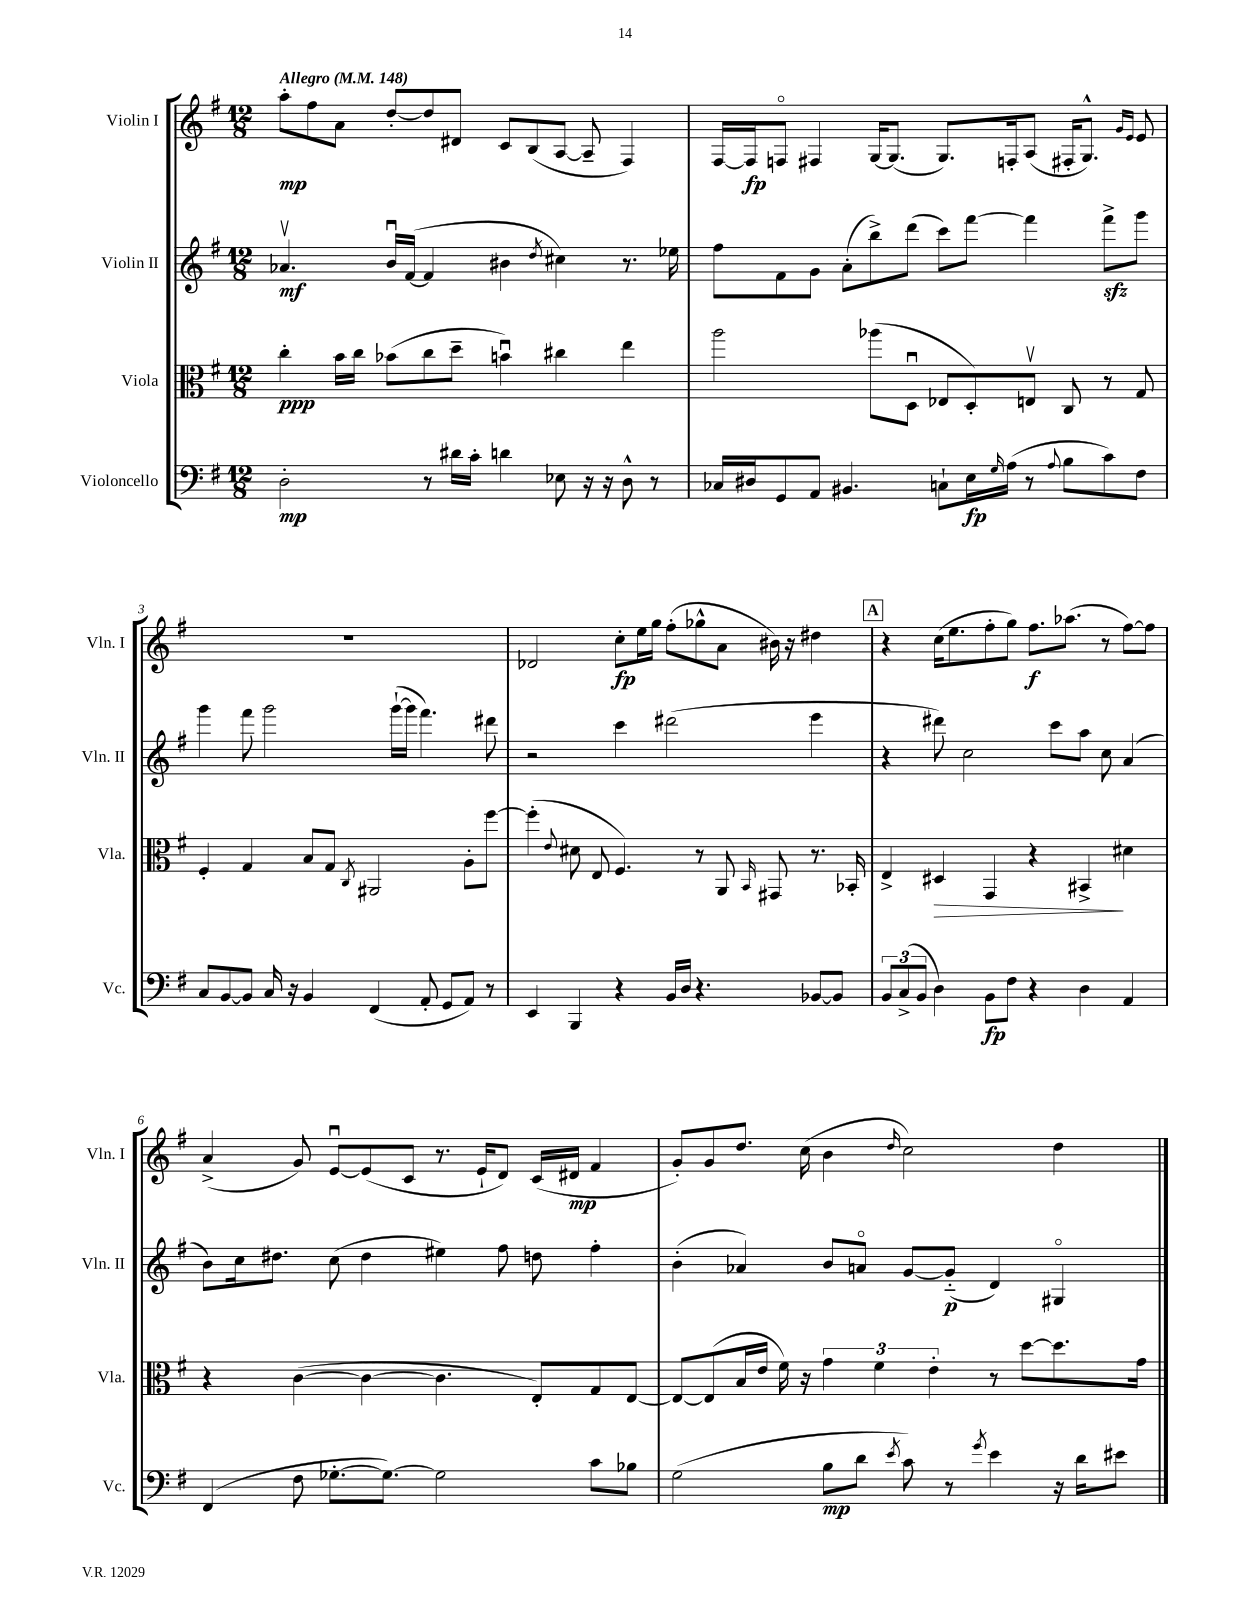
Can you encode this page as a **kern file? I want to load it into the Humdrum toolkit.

**kern	**kern	**kern	**kern
*staff4	*staff3	*staff2	*staff1
*clefF4	*clefC3	*clefG2	*clefG2
*k[f#]	*k[f#]	*k[f#]	*k[f#]
*M12/8	*M12/8	*M12/8	*M12/8
*MM148	*MM148	*MM148	*MM148
2D'\	4cc'\	4.a-v/	8aa'\L
.	.	.	8ff#\
.	16b\LL	.	8a\J
.	16cc\JJ	.	.
.	(8b-\L	16bu/LL	[8dd'/L
.	.	([16f#/JJ	.
8r	8cc\	4f#/]	8dd/]
16d#\LL	8dd~\J	.	8d#/J
16c'\JJ	.	.	.
4d\	4bu\)	4b#\	8c/L
.	.	.	(8B/
.	.	8qdd/	.
8E-\	4cc#\	4cc#\)	[8A/J
16r	.	.	8A~/]
16r	.	.	.
8D^^\	4ee\	8.r	4F#/)
8r	.	.	.
.	.	16ee-\	.
=	=	=	=
16C-/LL	2aa\	8ff#\L	[16F#/LL
16D#/J	.	.	16F#/]J
8GG/	.	8f#\	8Fo/J
8AA/J	.	8g\J	4F#/
4.BB#/	.	(8a'\L	.
.	(8aa-\L	8bb^\)	[16G/LK
.	.	.	(8.G/]J
.	8Du\J	(8ddd\J	.
8C`\L	8E-/L	8ccc\L)	8.G/L)
16E\L	8D'/)	[8fff#\J	.
16qqG/	.	.	.
(16A\JJ	.	.	16F'/k
8r	8Ev/J	4fff#\]	(8A/J
8qqA/	.	.	.
8B\L	8C/	.	16F#'/LK
.	.	.	8.G^^/J)
8c\)	8r	8fff#^\L	.
.	.	.	16qqg/LL
.	.	.	16qqe/JJ
8F#\J	8G/	8ggg\J	8e/
=	=	=	=
8C/L	4F#'/	4ggg\	1.r
[8BB/	.	.	.
8BB/]J	4G/	8fff#\	.
16C/	.	2ggg\	.
16r	.	.	.
4BB/	8B/L	.	.
.	8G/J	.	.
.	8qC/	.	.
(4FF#/	2AA#/	.	.
.	.	([16ggg`\LL	.
.	.	16ggg\]JJ	.
8AA'/	.	4.fff#\)	.
8GG/L	.	.	.
8AA/J)	8A'\L	.	.
8r	[8ff#\J	8ddd#\	.
=	=	=	=
4EE/	(4ff#'\]	2r	2d-/
.	8qqe/	.	.
4BBB/	8d#\	.	.
.	8E/	.	.
4r	4.F#/)	4ccc\	8cc'\L
.	.	.	16ee\L
.	.	.	16gg\JJ
16BB/LL	.	(2ddd#\	(8ff#'\L
16D/JJ	.	.	.
4.r	8r	.	8gg-^^\
.	8AA/	.	8a\J
.	16qqBB/	.	.
.	8GG#/	.	16b#\)
.	.	.	16r
[8BB-/L	8.r	4eee\	4dd#\
8BB-/]J	.	.	.
.	16BB-'/	.	.
=	=	=	=
12BB/L	4E^/	4r	4r
(12C^/	.	.	.
12BB/J	.	.	.
4D\)	4D#/	8ddd#\)	(16cc\LK
.	.	.	8.ee\
.	.	2cc\	.
8BB\L	4GG/	.	8ff#'\
8F#\J	.	.	8gg\J)
4r	4r	.	8.ff#\L
.	.	8ccc\L	.
.	.	.	(8.aa-\J
4D\	4BB#^/	8aa\J	.
.	.	8cc\	8r
4AA/	4d#\	(4a/	[8ff#\L)
.	.	.	8ff#\]J
=	=	=	=
(4FF#/	4r	8b\L)	(4a^/
.	.	16cc\k	.
.	.	8.dd#\J	.
8F#\	([4c\	.	8g/)
[8.G-'\L	.	(8cc\	[8eu/L
.	4c\_	4dd#\	(8e/]
8.G-\_J)	.	.	.
.	.	.	8c/J
2G-\]	4.c\]	4ee#\)	8.r
.	.	.	16e`/LK
.	.	8ff#\	8d/J)
.	8E'/L)	8dd\	(16c/LL
.	.	.	16d#/JJ
8c\L	8G/	4ff#'\	4f#/
8B-\J	[8E/J	.	.
=	=	=	=
(2G\	8E/_L	(4b'\	8g'/L)
.	(8E/]	.	8g/
.	16B/L	4a-/)	8.dd/J
.	16e/JJ	.	.
.	16f#\)	.	.
.	16r	.	(16cc\
8B\L	6g\	8b/L	4b\
8d\J	.	8ao/J	.
.	6f#\	.	.
8qe/	.	.	16qqdd/
8c\)	.	[8g/L	2cc\)
.	6e'\	.	.
8r	.	(8g'~/]J	.
8qg/	.	.	.
4e\	8r	4d/)	.
.	[8dd\L	.	.
16r	8.dd\]	4G#o/	4dd\
16d\LK	.	.	.
8e#\J	.	.	.
.	16g\Jk	.	.
==	==	==	==
*-	*-	*-	*-
